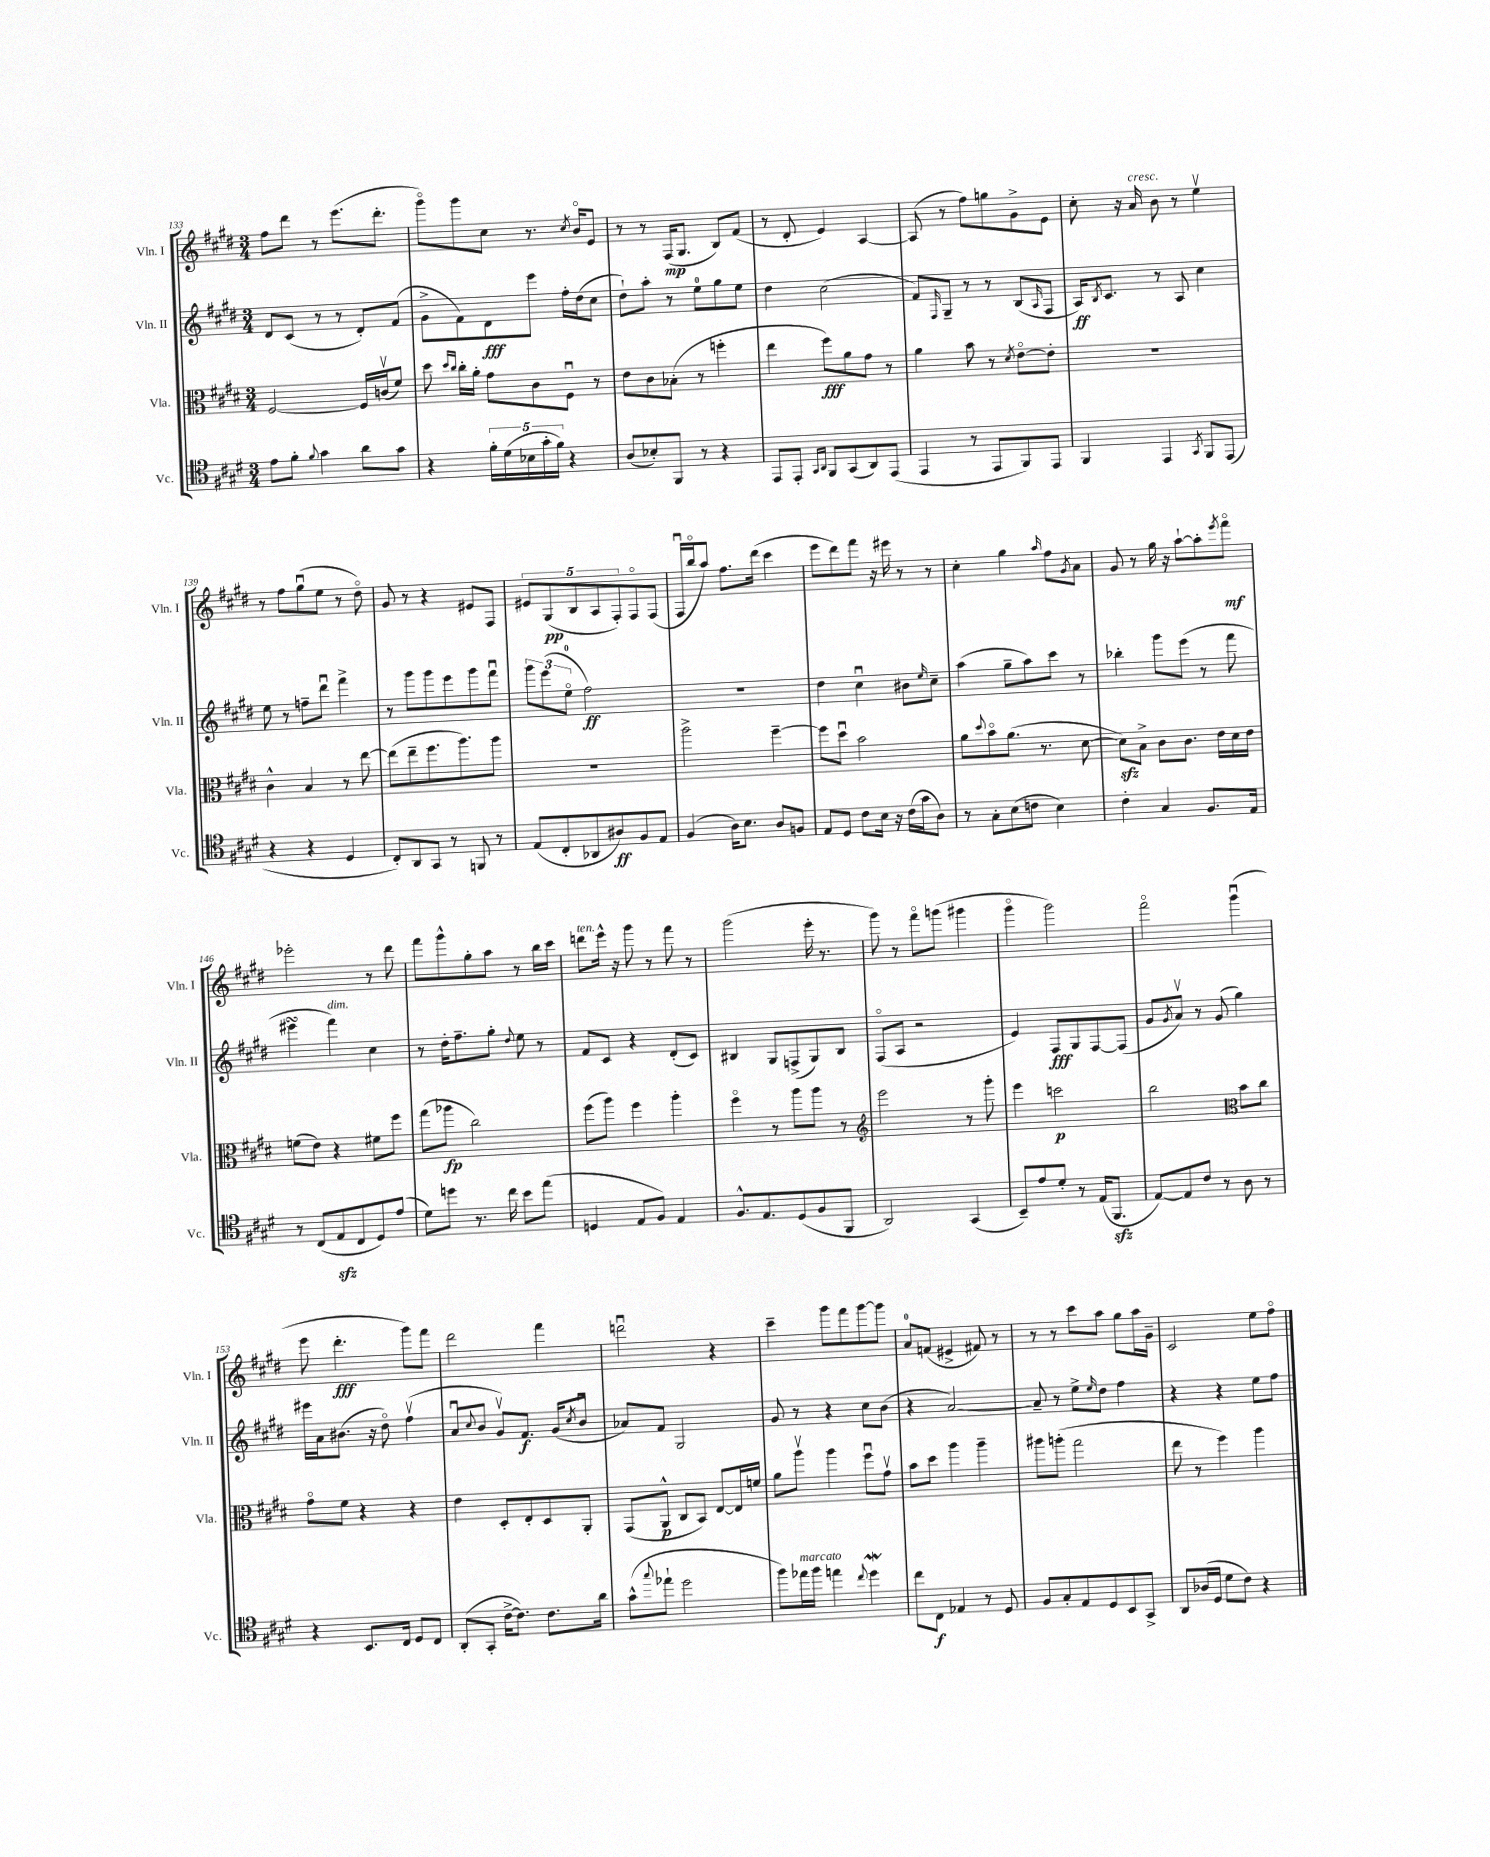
<<
\new StaffGroup <<
\new Staff = "s0" \with { instrumentName = "Vln. I" shortInstrumentName = "Vln. I" } {
    \clef treble \key e \major \numericTimeSignature \time 3/4
    fis''8 dis'''8 r8 e'''8.( dis'''8.-. |
    gis'''8\flageolet) gis'''8 cis''8 r8. \acciaccatura { cis''8 } b'16\flageolet e'8 |
    r8 r8 fis16\mp( gis8. b8) fis'8( |
    r8 dis'8-. e'4) a4~ |
    a8( r8 fis''8) g''8 gis'8-> e'8 |
    cis''8-. r16 a'16^\markup { \italic "cresc." } b'8 r8 e''4\upbow |
    r8 fis''8 gis''8\downbow( e''8 r8 dis''8\flageolet) |
    gis'8 r8 r4 eis'8 fis8 |
    \tuplet 5/4 { eis'8 gis8\pp( b8 a8 fis8-.) } fis8\flageolet fis8( |
    fis16\downbow b''16\flageolet a''8) fis''8. dis'''16( cis'''4 |
    e'''8 dis'''8) fis'''8 r16 eis'''16 r8 r8 |
    cis''4-. gis''4 \grace { a''16 } fis''8 \acciaccatura { gis'8 } a'8 |
    gis'8 r8 gis''16 r16 a''8~-! a''8-. \acciaccatura { e'''8 } fis'''8\flageolet\mf |
    ees'''2-. r8 dis'''8 |
    fis'''8 gis'''8-^ gis''8-. a''8 r8 b''16 cis'''16 |
    d'''8^\markup { \italic "ten." } e'''16-^ r16 gis'''8 r8 fis'''8 r8 |
    gis'''2( e'''16-. r8. |
    gis'''8) r8 fis'''8\flageolet g'''8( gis'''4 |
    gis'''4\flageolet gis'''2) |
    fis'''2\flageolet gis'''4\downbow( |
    e'''8 dis'''4.-.\fff gis'''8) fis'''8 |
    dis'''2 fis'''4 |
    d'''2\downbow r4 |
    cis'''4-- gis'''8 fis'''8 gis'''8~ gis'''8 |
    a'8-0 f'8( eis'4-> fis'8) r8 |
    r8 r8 cis'''8 a''8 gis''8 a''16 gis'16-- |
    cis'2 e''8 fis''8\flageolet \bar "|." |
}
\new Staff = "s1" \with { instrumentName = "Vln. II" shortInstrumentName = "Vln. II" } {
    \clef treble \key e \major \numericTimeSignature \time 3/4
    dis'8 cis'8( r8 r8 dis'8-.) fis'8( |
    gis'8-> fis'8) dis'8\fff e'''8 fis''16-. dis''16( cis''8 |
    dis''8-!) a''8-. r8 e''8-0 gis''8 e''8 |
    dis''4 cis''2( |
    fis'8) \grace { fis16 } gis8-- r8 r8 b8( \grace { a16 } fis8 |
    a16\ff) \acciaccatura { b8 } cis'8. r8 a8 cis''4 |
    e''8 r8 f''8-- dis'''8\downbow fis'''4-> |
    r8 gis'''8 gis'''8 e'''8 gis'''8 fis'''8\downbow |
    \tuplet 3/2 { gis'''8 e'''8( e''8-0\flageolet } fis''2\ff) |
    R2. |
    dis''4 cis''4\downbow bis'8 \grace { e''16 } cis''8-- |
    a''4( gis''8-- a''8) cis'''8 r8 |
    bes''4-. gis'''8 e'''8( r8 fis'''8 |
    eis'''4\turn fis'''4^\markup { \italic "dim." }) cis''4 |
    r8 dis''16-. fis''8.-- gis''8-. \appoggiatura { dis''8 } e''8 r8 |
    fis'8 cis'8 r4 dis'8-.( cis'8) |
    bis4 gis8 f8->( gis8) bis8 |
    fis8\flageolet( a8 r2 |
    e'4) fis8\fff gis8 fis8~ fis8( |
    gis'8 \acciaccatura { gis'8 } a'8\upbow) r8 gis'8( gis''4) |
    eis'''16 a'16 bis'8.( r16 dis''8\flageolet) fis''4\upbow( |
    a'8\downbow \appoggiatura { cis''8 } b'8 gis'8\upbow) fis'8.\f gis'16( \acciaccatura { cis''8 } b'8\downbow |
    aes'8) fis'8 gis2 |
    gis'8 r8 r4 cis''8 b'8( |
    r4 a'2~) |
    a'8-- r8 e''8-> \grace { e''16 } dis''8 fis''4 |
    r4 r4 e''8 fis''8 \bar "|." |
}
\new Staff = "s2" \with { instrumentName = "Vla." shortInstrumentName = "Vla." } {
    \clef alto \key e \major \numericTimeSignature \time 3/4
    fis2~ fis16 c'16\upbow( fis'8) |
    dis''8 \grace { dis''16 cis''16 } cis''16-. a'16-. gis'8 cis'8 fis8\downbow r8 |
    e'8 cis'8 bes8-.( r8 f''4-. |
    e''4 fis''8\fff) a'8 gis'8 r8 |
    a'4 b'8 r8 \acciaccatura { dis'8 } e'8~\flageolet e'8-. |
    R2. |
    cis'4-^ b4 r8 e''8~ |
    e''8( e''8-- fis''8. a''8.) a''8 |
    R2. |
    a''2-> fis''4~-- |
    fis''8 dis''8\downbow b'2 |
    a'8 \appoggiatura { dis''8 } b'8\flageolet a'8.( r8. dis'8~ |
    dis'8\sfz) b8-> cis'8 cis'8. e'16 dis'16 e'16 |
    f'8( e'8) r4 fis'8 fis''8 |
    gis''8( aes''8\fp cis''2) |
    fis''8( a''8) fis''4 a''4-. |
    fis''4\flageolet r8 a''8 a''8 r8 |
    \clef treble e'''2 r8 gis'''8-. |
    e'''4 c'''2\p |
    b''2 \clef alto b'8 cis''8 |
    gis'8\flageolet fis'8 r4 r4 |
    e'4 dis8-. e8-. dis8 a,8-. |
    gis,8( a,8-^\p cis8 b,8) e8~ e16 f'16 |
    a'8 a''8\upbow a''4 fis''8\downbow gis'8\upbow |
    b'8 dis''8 a''4 a''4-- |
    ais''8 a''8-.( gis''2 |
    e''8 r8 fis''4) a''4 \bar "|." |
}
\new Staff = "s3" \with { instrumentName = "Vc." shortInstrumentName = "Vc." } {
    \clef tenor \key e \major \numericTimeSignature \time 3/4
    e'8 fis'8-. \appoggiatura { fis'8 } gis'4 a'8 gis'8 |
    r4 \tuplet 5/4 { fis'16-. dis'16( bes16 gis'16-. fis'16) } r4 |
    a8( bes8-.) fis,8 r8 r4 |
    e,8 e,8-. \grace { gis,16 a,16 } fis,8 gis,8( a,8) e,8( |
    e,4 r8 e,8 fis,8) e,8 |
    fis,4 e,4 \acciaccatura { gis,8 } fis,8 e,8( |
    r4 r4 dis4 |
    cis8-.) a,8 gis,8 r8 f,8 r8 |
    e8( cis8-. aes,8 ais8\ff) fis8 e8 |
    fis4( a16) b8. a8 f8 |
    e8 dis8 cis'8 b16 r16 cis'16( gis'16 a8) |
    r8 gis8-. b8( c'8 b4) |
    cis'4-. gis4 fis8. e16 |
    r8 cis8( e8\sfz cis8 dis8) e'8( |
    dis'8) d''8 r8. cis''16 b'8 e''8( |
    d4 e8 fis8) e4 |
    fis8.-^ e8. dis8( fis8 fis,8 |
    a,2) gis,4( |
    b,8--) e'8 dis'8-. r8 e16( fis,8.\sfz |
    e8~) e8 cis'8 r8 a8 r8 |
    r4 b,8. cis16 dis8 cis8 |
    a,8-.( gis,8-. cis'16~-> cis'8.) cis'8. a'16 |
    gis'8-^( \appoggiatura { gis''8 } ees''8-! dis''2 |
    fis''8) ees''16^\markup { \italic "marcato" } fis''16 e''4 \appoggiatura { cis''8 } dis''4\mordent |
    cis''8 cis8\f ees4 r8 dis8 |
    fis8 gis8-. e8 dis8 b,8 gis,8-> |
    a,8 aes16( dis16 dis'8 cis'8) r4 \bar "|." |
}
>>
>>
\layout { \context { \Score currentBarNumber = #133 } }
